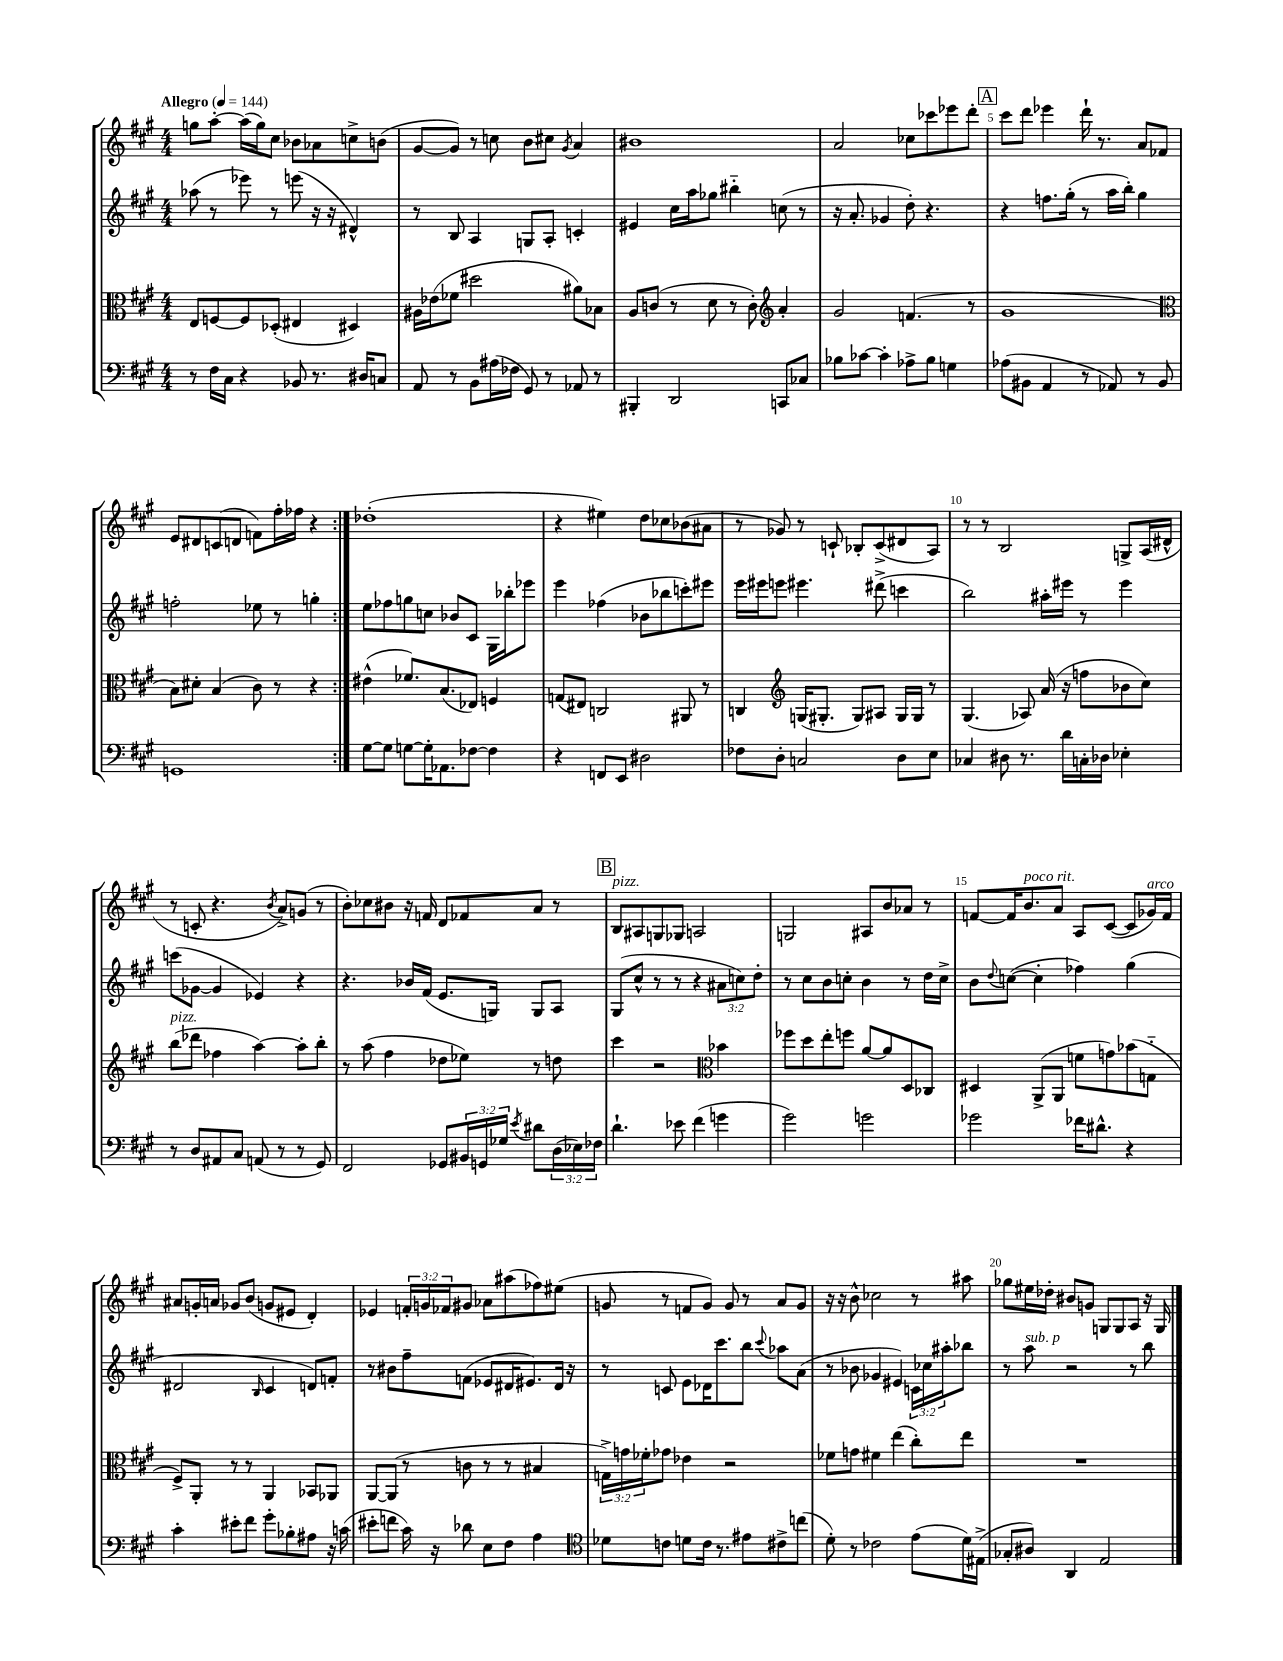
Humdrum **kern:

**kern	**kern	**kern	**kern
*part4	*part3	*part2	*part1
*staff4	*staff3	*staff2	*staff1
*clefF4	*clefC3	*clefG2	*clefG2
*k[f#c#g#]	*k[f#c#g#]	*k[f#c#g#]	*k[f#c#g#]
*M4/4	*M4/4	*M4/4	*M4/4
*MM144	*MM144	*MM144	*MM144
=1	=1	=1	=1
!	!	!	!LO:TX:a:B:t=Allegro
8r	8E/L	(8aa-X\	8ggn\L
16F#\LL	[8Fn/	8r	[8aa'\J
16C#\JJ	.	.	.
4r	8F/]	8eee-X\)	(16aa\LL]
.	.	.	16gg\J)
.	(8D-X'/J	8r	8cc#\J
8BB-X/	4E#X/	(8eeen\	8b-X\L
8.r	.	16r	8a-X\
.	.	16r	.
.	4D#X/)	4d#X^^/)	8ccn^\
16D#X/KL	.	.	.
8Cn/J	.	.	(8bn\J
=2	=2	=2	=2
8AA/	16A#X\LL	8r	[8g#/L
.	(16e-X\J	.	.
8r	8f-X\J	8B/	8g#/J])
8BB\L	2dd#X\	4A/	8r
(16A#X\L	.	.	8ccn\
16F-X\JJ	.	.	.
8GG#/)	.	8Gn/L	8b\L
8r	.	8A'/J	8cc#X\J
.	.	.	8qg#/
8AA-X/	8a#X\L)	4cn'/	4a/
8r	8B-X\J	.	.
=3	=3	=3	=3
4BBB#X'/	8A/L	4e#X/	1b#X
.	(8cn/J	.	.
2DD/	8r	16cc#\LL	.
.	.	16aa\J	.
.	8d\	8gg-X\J	.
.	8r	4bb#X\	.
.	8c'\)	.	.
*	*clefG2	*	*
8CCn/L	4a'/	(8ccn\	.
8C-X/J	.	8r	.
=4	=4	=4	=4
8B-X\L	2g#/	16r	2a/
.	.	8.a'/	.
[8c-X\J	.	.	.
4c-'\]	.	4g-X/	.
8A-X^\L	(4.fn/	8dd'\)	8cc-X\L
8B-\J	.	4.r	8ccc-X\
4Gn\	.	.	8eee-X\
.	8r	.	8ddd'\J
!!LO:REH:place=s1:t=A
=5	=5	=5	=5
(8A-X\L	1g#	4r	8ccc#\L
8BB#X\J	.	.	8ddd\J
4AA/	.	8.ffn\L	4eee-X\
.	.	(16gg#'\Jk	.
8r	.	8r	16ddd`\
.	.	.	8.r
8AA-X/)	.	16aa\LL	.
.	.	16bb'\JJ)	.
8r	.	4gg#\	8a/L
8BB#/	.	.	8f-X/J
!!LO:LB:g=z
=6	=6	=6	=6
*	*clefC3	*	*
1GGn	8B\L)	2ffn'\	8e/L
.	8d#X'\J	.	8d#X/
.	(4B/	.	(8cn/
.	.	.	8dn/J
.	8c#\)	8ee-X\	8fn\L)
.	8r	8r	16ff#'\L
.	.	.	16ff-X\JJ
.	4r	4ggn'\	4r
=7:|!	=7:|!	=7:|!	=7:|!
[8G#\L	(4e#X^^\	8ee\L	(1dd-X'
8G#\J]	.	8ff-X\	.
[8Gn\L	8.f-X/L)	8ggn\	.
16G'\K]	.	8ccn\J	.
8.AA-X\	(8.B/	.	.
.	.	8b-X/L	.
[8F-X\J	8E-X/J)	8c#/J	.
4F-\]	4Fn/	16G#\LL	.
.	.	16bb-X'\J	.
.	.	8eee-X\J	.
=8	=8	=8	=8
4r	(8Gn/L	4eee\	4r
.	8E#X/J)	.	.
8FFn/L	2Cn/	(4ff-X\	4ee#X\)
8EE/J	.	.	.
2D#X\	.	8b-X\L	8dd\L
.	.	8bb-X\	8cc-X\
.	8AA#X/	8cccn'\)	(8b-X\
.	8r	8eee#X\J	8a#X\J
=9	=9	=9	=9
8F-X\L	4Cn/	16eee\LL	8r
.	.	16eee#X\J	.
8D'\J	.	8eeen\J	8g-X/)
*	*clefG2	*	*
2Cn/	(16Gn/KL	4.eee#X\	8r
.	8.G#X'/J	.	.
.	.	.	8cn`/
.	8G#/L)	.	8B-X'/L
.	8A#X/J	(8ddd#X^\	(8c^/
8D\L	16G#/LL	4cccn\	8d#X/
.	16G#/JJ	.	.
8E\J	8r	.	8A/J)
=10	=10	=10	=10
4C-X/	(4.G#/	2bb\)	8r
.	.	.	8r
8D#X\	.	.	2B/
8.r	8A-X/)	.	.
.	(16a/	16aa#X'\LL	.
16d\LL	16r	16eee#X\JJ	.
16Cn'\	8ffn\L	8r	.
16D-X\JJ	.	.	.
4E-X'\	8b-X\	4eee#\	8Gn^/L
.	8cc#\J)	.	(16A/L
.	.	.	16d#X^^/JJ
!!LO:LB:g=z
=11	=11	=11	=11
!	!LO:TX:a:i:t=pizz.	!	!
8r	(8bb\L	(8cccn\L	8r
8D/L	8ddd-X\J	[8g-X\J	8cn'/
8AA#X/	4ff-X\	4g-/]	4.r
8C#/J	.	.	.
(8AAn/	[4aa\)	4e-X/)	.
.	.	.	8qb/
8r	.	.	8a^/L)
8r	8aa'\L]	4r	(8gn/J
8GG#/)	8bb'\J	.	8r
=12	=12	=12	=12
2FF#/	8r	4.r	8b'\L)
.	(8aa\	.	8cc-X\
.	4ff#\	.	8b#X\J
.	.	16b-X/LL	16r
.	.	(16f#/JJ	16fn/
8GG-X/L	8dd-X\L	8.e/L	8d/L
24BB#X/L	8ee-X\J)	.	8f-X/
24GGn/	.	.	.
.	.	16Gn/Jk)	.
24G-X/JJ	.	.	.
8qe/	.	.	.
8d#X\L	8r	8G/L	8a/J
(24D\L	8ddn\	8A/J	8r
24E-X\)	.	.	.
24F-X\JJ	.	.	.
!!LO:REH:place=s1:t=B
=13	=13	=13	=13
!	!	!	!LO:TX:a:i:t=pizz.
4.d`\	4ccc#\	(8G#/L	8B/L
.	.	8cc#^^/J	8A#X/
.	2r	8r	8Gn/
8e-X\	.	8r	8G-X/J
(4f#\	.	4r	2An/
*	*clefC3	*	*
4gn\	4b-X\	12a#X\L	.
.	.	12ccn\)	.
.	.	12dd'\J	.
=14	=14	=14	=14
2g#\)	8ff-X\L	8r	2Gn/
.	8dd\	8cc#\L	.
.	8ee'\	8b\	.
.	8ffn\J	8ccn'\J	.
2gn\	[8a/L	4b\	8A#X/L
.	8a/]	.	8b/
.	8D/	8r	8a-X/J
.	8C-X/J	16dd\LL	8r
.	.	16cc^\JJ	.
=15	=15	=15	=15
2g-X\	4D#X/	8b\L	[8fn/L
.	.	8qqdd/	.
.	.	([8ccn\J	16f/K]
!	!	!	!LO:TX:a:i:t=poco rit.
.	.	.	8.b/
.	(8AA^/L	4cc'\]	.
.	8AA/J	.	8a/J
16f-X\KL	8fn\L	4ff-X\)	8A/L
8.d#X^^\J	.	.	.
.	8gn\)	.	([8c#/J
4r	(8b-X\	(4gg#\	8c#/L]
!	!	!	!LO:TX:a:i:t=arco
.	8Gn\J	.	16g-X/L)
.	.	.	16f/JJ
!!LO:LB:g=z
=16	=16	=16	=16
4c#'\	8F#^/L)	2d#X/	8a#X/L
.	8AA'/J	.	16gn'/L
.	.	.	16an/JJ
8e#X'\L	8r	.	8g-X/L
8f#\J	8r	.	(8b/J
.	.	16qqB/	.
8g#'\L	4AA/	4c#/	8gn/L
8B-X'\	.	.	8e#X/J
8A#X\J	8BB-X/L	8dn/L)	4d'/)
16r	8AA-X/J	8fn'/J	.
(16cn\	.	.	.
=17	=17	=17	=17
8e#X'\L	[8AA/L	8r	4e-X/
8fn\J	(8AA/J]	8b#X\L	.
16c#\)	8r	8ff#~\	24fn'/LL
.	.	.	24gn/
16r	.	.	.
.	.	.	24f-X/J
8d-X\	8cn\	(8fn\J	8g#X/J
8E\L	8r	8e-X/L	8a-X\L
8F#\J	8r	16d#X/K	(8aa#X\
.	.	8.e#X/)	.
4A\	4B#X/	.	8ff-X\)
.	.	16d#/Jk	(8ee#X\J
.	.	16r	.
=18	=18	=18	=18
*clefC4	*	*	*
8d-X\L	24Gn^\LL)	8r	8gn/
.	24gn\	.	.
.	24f-X'\J	.	.
8cn\J	8g-X\J	8cn/	8r
8dn\L	4e-X\	8e\L	8fn/L
16c\Jk	.	16d-X\K	8g/J)
8.r	.	8.ccc#\	.
.	2r	.	8g/
8e#X\L	.	8bb\J	8r
.	.	8qqccc#/	.
8c#X^\	.	8aa-X\L	8a/L
(8ccn\J	.	(8a\J	8g/J
=19	=19	=19	=19
8d'\)	8f-X\L	8r	16r
.	.	.	16r
8r	8gn\J	8b-X\	8b^^\
2c-X\	4f#X\	4g-X/	2cc-X\
.	(4ee\	4e#X/)	.
(8e\L	8cc#'\L)	24cn\LL	8r
.	.	24cc-X\	.
.	.	24aa#X'\J	.
16d\L)	8ee\J	8bb-X\J	8aa#X\
(16E#X^\JJ	.	.	.
=20	=20	=20	=20
8G-X'/L	1r	8r	8gg-X\L
!	!	!LO:TX:a:i:t=sub. p	!
8A#X/J)	.	8aa\	16ee#X\L
.	.	.	16dd-X'\JJ
4AA/	.	2r	8b#X/L
.	.	.	8gn/J
2E/	.	.	8Gn/L
.	.	.	8G/
.	.	8r	8A/J
.	.	8bb\	16r
.	.	.	16G/
==	==	==	==
*-	*-	*-	*-
